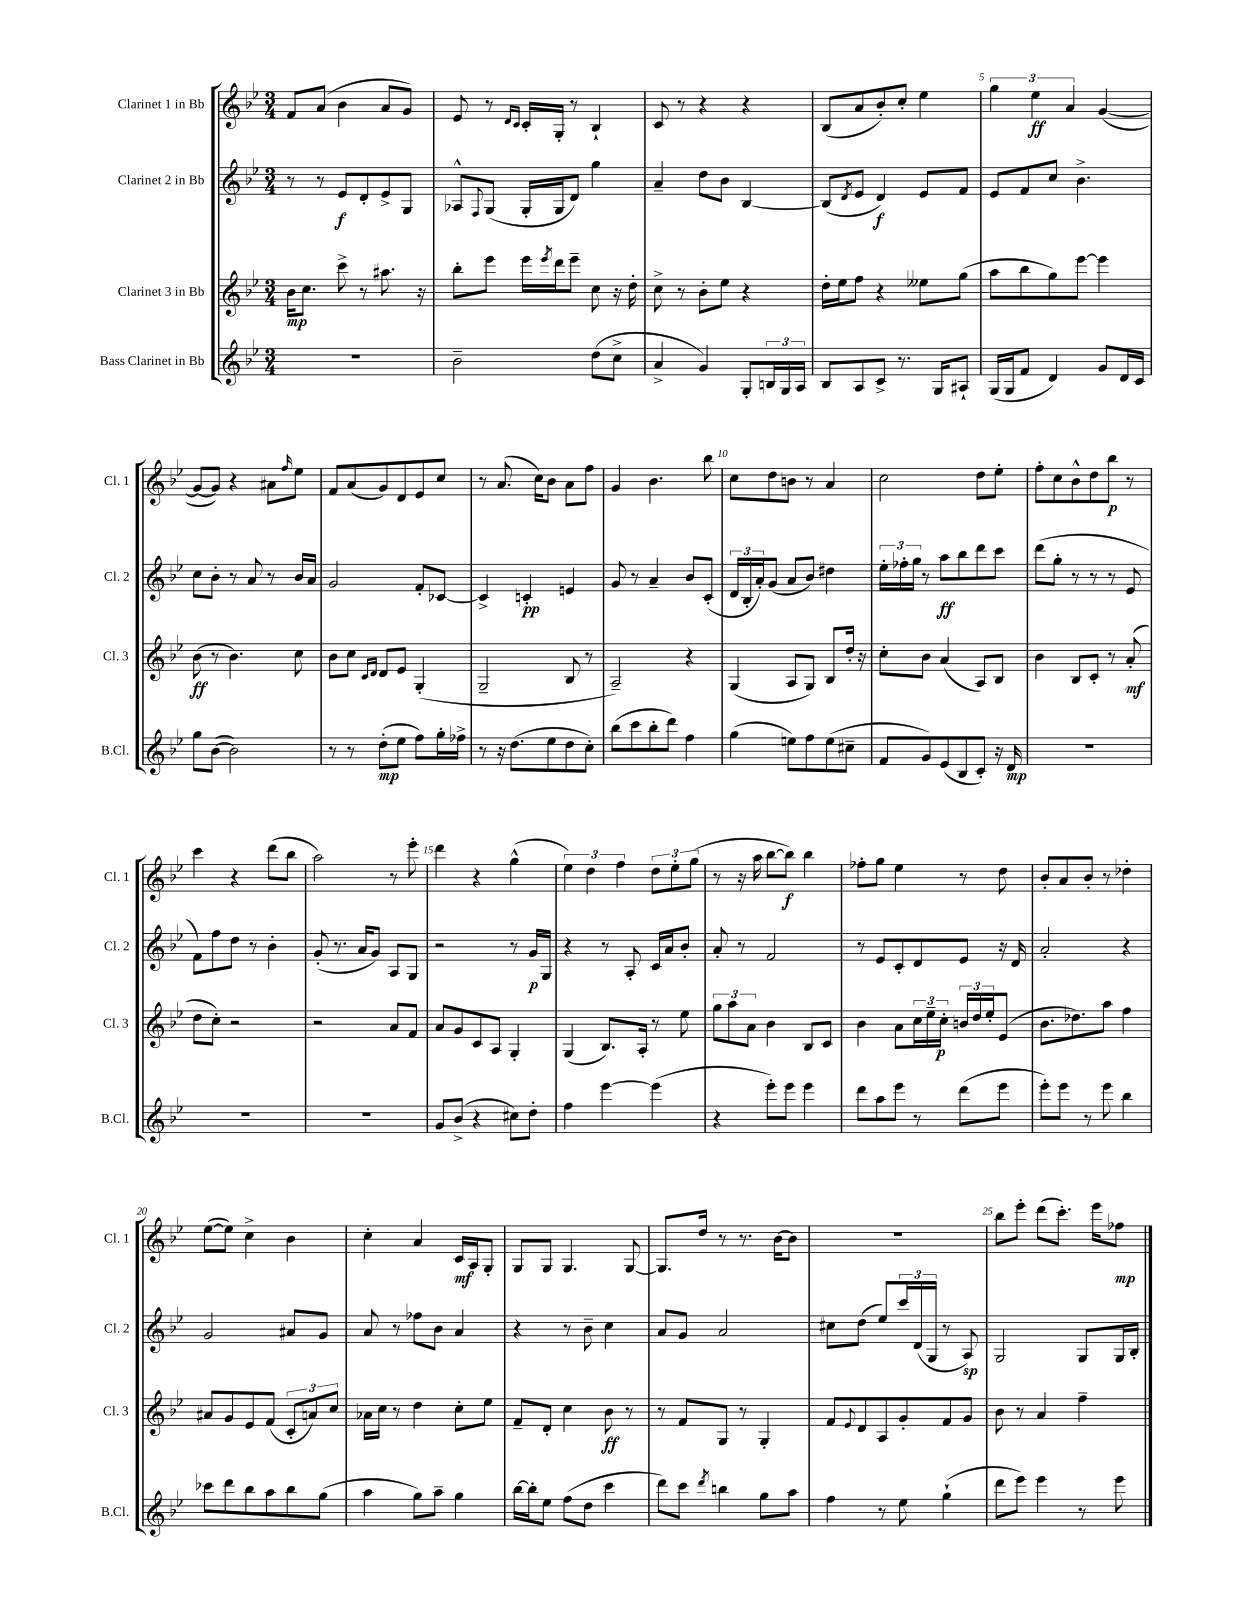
<<
\new StaffGroup <<
\new Staff = "s0" \with { instrumentName = "Clarinet 1 in Bb" shortInstrumentName = "Cl. 1" } {
    \clef treble \key bes \major \numericTimeSignature \time 3/4
    f'8 a'8( bes'4 a'8 g'8) |
    ees'8 r8 \grace { d'16 c'16 } c'16-. g16-. r8 bes4-! |
    c'8 r8 r4 r4 |
    bes8( a'8 bes'8-.) c''8-. ees''4 |
    \tuplet 3/2 { g''4 ees''4\ff a'4 } g'4~( |
    g'8~ g'8) r4 ais'8 \grace { f''16 } ees''8 |
    f'8 a'8( g'8) d'8 ees'8 c''8 |
    r8 a'8.( c''16) bes'8 a'8 f''8 |
    g'4 bes'4. bes''8 |
    c''8 d''8 b'8 r8 a'4 |
    c''2 d''8 ees''8-. |
    f''8-. c''8 bes'8-^ d''8 bes''8\p r8 |
    c'''4 r4 d'''8( bes''8 |
    a''2) r8 ees'''8-. |
    d'''4 r4 g''4-^( |
    \tuplet 3/2 { ees''4) d''4 f''4 } \tuplet 3/2 { d''8 ees''8-. g''8( } |
    r8 r16 a''16 bes''8~ bes''8\f) bes''4 |
    fes''8-. g''8 ees''4 r8 d''8 |
    bes'8-. a'8 bes'8-. r8 des''4-. |
    ees''8~( ees''8) c''4-> bes'4 |
    c''4-. a'4 c'16\mf a16 g8-. |
    g8 g8 g4. g8~ |
    g8. d''16 r8 r8. bes'16~ bes'8 |
    R2. |
    bes''8 ees'''8-. d'''8( c'''8.-.) ees'''16 fes''8\mp \bar "|." |
}
\new Staff = "s1" \with { instrumentName = "Clarinet 2 in Bb" shortInstrumentName = "Cl. 2" } {
    \clef treble \key bes \major \numericTimeSignature \time 3/4
    r8 r8 ees'8\f d'8-. ees'8-> g8 |
    aes8-^ \appoggiatura { f8 } g8( g16-. g16 d'8) g''4 |
    a'4-- d''8 bes'8 bes4~ |
    bes8( \acciaccatura { d'8 } ees'8 d'4\f) ees'8 f'8 |
    ees'8 f'8 c''8 bes'4.-> |
    c''8 bes'8-. r8 a'8 r8 bes'16 a'16 |
    g'2 f'8-. ces'8~ |
    ces'4-> c'4-.\pp e'4 |
    g'8 r8 a'4-- bes'8 c'8-.( |
    \tuplet 3/2 { d'16 bes16-. a'16-.) } g'8( a'8 bes'8) dis''4 |
    \tuplet 3/2 { ees''16-. fes''16-. g''16 } r8 a''8\ff bes''8 d'''8 c'''8 |
    d'''8( g''8-. r8 r8 r8 ees'8 |
    f'8) f''8 d''8 r8 bes'4-. |
    g'8-.( r8. a'16 g'8) a8 g8 |
    r2 r8 g'16\p g16 |
    r4 r8 a8-. c'16 a'16 bes'8-. |
    a'8-. r8 f'2 |
    r8 ees'8 c'8-. d'8 ees'8 r16 d'16 |
    a'2-. r4 |
    g'2 ais'8 g'8 |
    a'8 r8 fes''8 bes'8 a'4 |
    r4 r8 bes'8-- c''4 |
    a'8 g'8 a'2 |
    cis''8 d''8( ees''8) \tuplet 3/2 { c'''16 d'16( g16 } r8 a8\sp) |
    g2 g8 g16 bes16-. \bar "|." |
}
\new Staff = "s2" \with { instrumentName = "Clarinet 3 in Bb" shortInstrumentName = "Cl. 3" } {
    \clef treble \key bes \major \numericTimeSignature \time 3/4
    bes'16\mp c''8. c'''8-> r8 ais''8. r16 |
    bes''8-. ees'''8 ees'''16 \acciaccatura { ees'''8 } d'''16 ees'''8-- c''8 r16 d''16-. |
    c''8-> r8 bes'8-. ees''8 r4 |
    d''16-. ees''16 f''8 r4 eeses''8 g''8( |
    a''8 bes''8 g''8) ees'''8~ ees'''4 |
    bes'8\ff( r8 bes'4.) c''8 |
    bes'8 c''8 \grace { c'16 d'16 } d'8 ees'8 g4-.( |
    g2-- bes8 r8 |
    a2--) r4 |
    g4( a8 g8) bes8 d''16-. r16 |
    c''8-. bes'8 a'4( a8) bes8 |
    bes'4 bes8 c'8-. r8 a'8-.\mf( |
    d''8 c''8-.) r2 |
    r2 a'8 f'8 |
    a'8 g'8 c'8 a8 g4-. |
    g4( bes8.) a16-. r8 ees''8 |
    \tuplet 3/2 { g''8 a''8 a'8 } bes'4 bes8 c'8 |
    bes'4 a'8 \tuplet 3/2 { c''16 ees''16-- c''16-.\p } \tuplet 3/2 { b'16 d''16 ees''16-. } ees'8( |
    bes'8. des''8.) a''8 f''4 |
    ais'8 g'8 ees'8 f'8( \tuplet 3/2 { c'8-. a'8) c''8 } |
    aes'16 c''16 r8 d''4 c''8-. ees''8 |
    f'8-- d'8-. c''4 bes'8\ff r8 |
    r8 f'8 g8 r8 g4-. |
    f'8 \appoggiatura { ees'8 } d'8 a8 g'8-. f'8 g'8 |
    bes'8 r8 a'4 f''4-- \bar "|." |
}
\new Staff = "s3" \with { instrumentName = "Bass Clarinet in Bb" shortInstrumentName = "B.Cl." } {
    \clef treble \key bes \major \numericTimeSignature \time 3/4
    R2. |
    bes'2-- d''8( c''8-> |
    a'4-> g'4) g8-. \tuplet 3/2 { b16 g16 a16 } |
    bes8 a8 c'8-> r8. g16 ais8-! |
    g16( g16 f'8 d'4) g'8 d'16 c'16 |
    g''8 bes'8~( bes'2) |
    r8 r8 d''8-.\mp( ees''8 f''8) g''16-. fes''16-> |
    r8 r16 d''8.( ees''8 d''8 c''8-.) |
    bes''8( c'''8 bes''8-. d'''8) f''4 |
    g''4( e''8) f''8 e''8( cis''8-- |
    f'8 g'8) ees'8( bes8 c'8-.) r16 d'16\mp |
    R2. |
    R2. |
    R2. |
    g'8 bes'8->( r4 cis''8) d''8-. |
    f''4 ees'''4~ ees'''4( |
    r4 ees'''8-.) ees'''8 ees'''4 |
    d'''8 a''8 ees'''8 r8 d'''8( ees'''8 |
    ees'''8-.) ees'''8 r8 ees'''8 bes''4 |
    ces'''8 d'''8 bes''8 a''8 bes''8 g''8( |
    a''4 g''8) a''8-- g''4 |
    bes''16~ bes''16-. ees''8 f''8( d''8 c'''4 |
    d'''8) c'''8 \acciaccatura { d'''8 } b''4 g''8 a''8 |
    f''4 r8 ees''8 g''4-!( |
    d'''8 ees'''8) ees'''4 r8 ees'''8 \bar "|." |
}
>>
>>
\layout { \context { \Score \override BarNumber.break-visibility = ##(#f #t #t) barNumberVisibility = #(every-nth-bar-number-visible 5) } }
